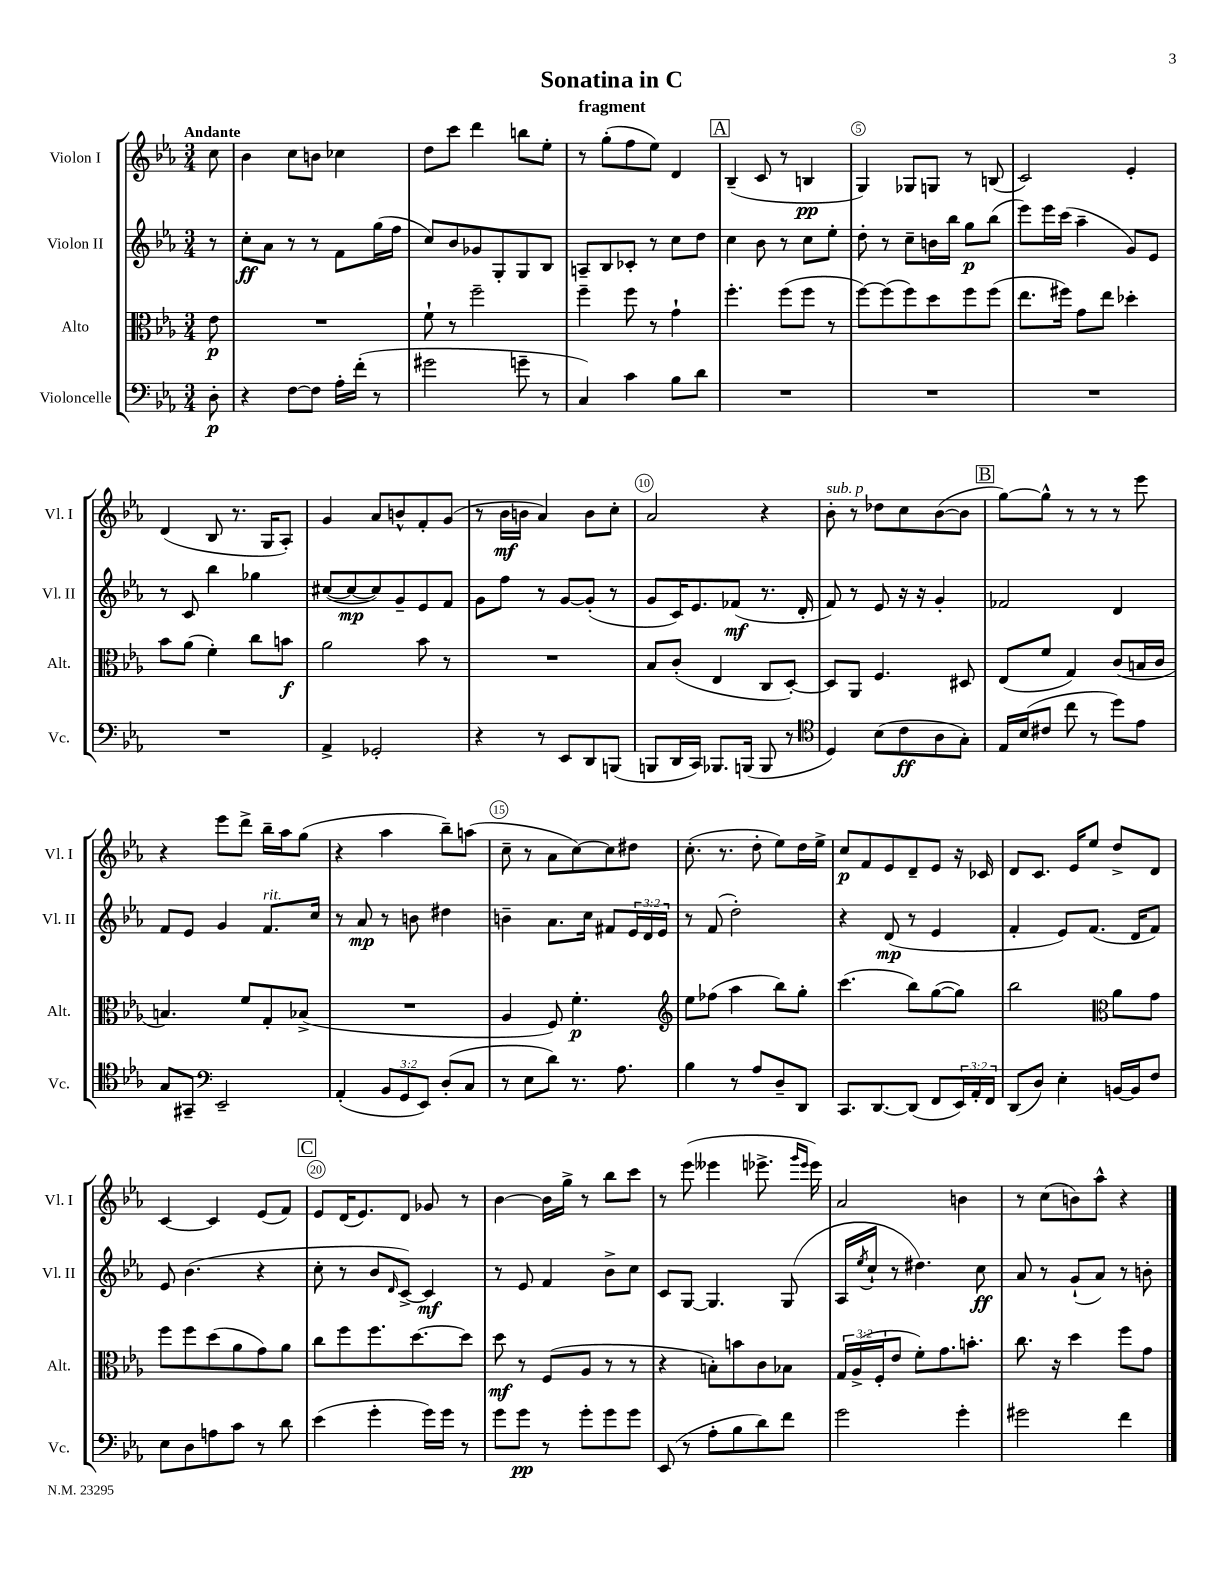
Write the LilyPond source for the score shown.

\header { title = "Sonatina in C" subtitle = "fragment" }
<<
\new StaffGroup <<
\new Staff = "s0" \with { instrumentName = "Violon I" shortInstrumentName = "Vl. I" } {
    \clef treble \key ees \major \numericTimeSignature \time 3/4 \partial 8 \tempo "Andante"
    c''8 |
    bes'4 c''8 b'8 ces''4 |
    d''8 c'''8 d'''4 b''8 ees''8-. |
    r8 g''8-.( f''8 ees''8) d'4 |
    \mark \markup { \box "A" } bes4--( c'8 r8 b4\pp |
    g4) ges8 g8 r8 b8( |
    c'2) ees'4-. |
    d'4( bes8 r8. g16 aes8-.) |
    g'4 aes'8 b'8-^ f'8-. g'8( |
    r8 bes'16\mf b'16 aes'4) b'8 c''8-. |
    aes'2 r4 |
    bes'8-.^\markup { \italic "sub. p" } r8 des''8 c''8 bes'8~( bes'8 |
    \mark \markup { \box "B" } g''8~) g''8-^ r8 r8 r8 ees'''8 |
    r4 ees'''8 d'''8-> bes''16-- aes''16 g''8( |
    r4 aes''4 bes''8--) a''8( |
    c''8-- r8 aes'8 c''8~) c''8 dis''8 |
    c''8.-.( r8. d''8-. ees''8) d''16 ees''16-> |
    c''8\p f'8 ees'8 d'8-- ees'8 r16 ces'16 |
    d'8 c'8. ees'16 ees''8 d''8-> d'8 |
    c'4~ c'4 ees'8( f'8) |
    \mark \markup { \box "C" } ees'8 d'16( ees'8.) d'8 ges'8 r8 |
    bes'4~ bes'16 g''16-> r8 bes''8 c'''8 |
    r8 ees'''8( eeses'''4 ees'''8.-> \grace { g'''16 ees'''16 } ees'''16) |
    aes'2 b'4 |
    r8 c''8( b'8) aes''8-^ r4 \bar "|." |
}
\new Staff = "s1" \with { instrumentName = "Violon II" shortInstrumentName = "Vl. II" } {
    \clef treble \key ees \major \numericTimeSignature \time 3/4 \override Staff.TupletNumber.text = #tuplet-number::calc-fraction-text \partial 8
    r8 |
    c''8-.\ff aes'8 r8 r8 f'8 g''16( f''16 |
    c''8) bes'8 ges'8 g8-. g8 bes8 |
    a8-- bes8 ces'8-. r8 c''8 d''8 |
    \mark \markup { \box "A" } c''4 bes'8 r8 c''8 ees''8-. |
    d''8-. r8 c''8-- b'16 bes''16 g''8\p bes''8( |
    ees'''8) ees'''16 c'''16( aes''4-- g'8) ees'8 |
    r8 c'8 bes''4 ges''4 |
    cis''8~( cis''8~\mp cis''8) g'8-- ees'8 f'8 |
    g'8 f''8 r8 g'8~ g'8-.( r8 |
    g'8 c'16) ees'8. fes'8\mf( r8. d'16-. |
    f'8) r8 ees'8 r16 r16 g'4-. |
    \mark \markup { \box "B" } fes'2 d'4 |
    f'8 ees'8 g'4 f'8.^\markup { \italic "rit." } c''16 |
    r8 aes'8\mp r8 b'8 dis''4 |
    b'4-- aes'8. c''16 fis'8 \tuplet 3/2 { ees'16 d'16 ees'16 } |
    r8 f'8( d''2-.) |
    r4 d'8\mp( r8 ees'4 |
    f'4-. ees'8) f'8.( d'16 f'8) |
    ees'8 bes'4.( r4 |
    \mark \markup { \box "C" } c''8-. r8 bes'8 \grace { d'16 } c'8~->) c'4\mf |
    r8 ees'8 f'4 bes'8-> c''8 |
    c'8 g8~ g4. g8( |
    aes16 \acciaccatura { ees''8 } c''16-! r8 dis''4.) c''8\ff |
    aes'8 r8 g'8-!( aes'8) r8 b'8-. \bar "|." |
}
\new Staff = "s2" \with { instrumentName = "Alto" shortInstrumentName = "Alt." } {
    \clef alto \key ees \major \numericTimeSignature \time 3/4 \override Staff.TupletNumber.text = #tuplet-number::calc-fraction-text \partial 8
    ees'8\p |
    R2. |
    f'8-! r8 f''2-- |
    f''4-- f''8 r8 g'4-! |
    \mark \markup { \box "A" } f''4.-. f''8( f''8 r8 |
    f''8~) f''8( f''8) d''8 f''8 f''8( |
    ees''8. fis''16) g'8 ees''8 des''4-. |
    bes'8 aes'8( f'4-.) c''8 b'8\f |
    aes'2 bes'8 r8 |
    R2. |
    bes8 c'8-.( ees4 c8 d8~-.) |
    d8 aes,8 f4. dis8 |
    \mark \markup { \box "B" } ees8( f'8 g4) c'8( b16 c'16 |
    b4.) f'8 g8-. bes8->( |
    R2. |
    aes4 f8) f'4.-.\p |
    \clef treble ees''8 fes''8( aes''4 bes''8) g''8-. |
    c'''4.( bes''8) g''8~( g''8) |
    bes''2 \clef alto aes'8 g'8 |
    f''8 f''8 d''8( aes'8 g'8) aes'8 |
    \mark \markup { \box "C" } c''8 f''8 f''8. d''8.~ d''8 |
    d''8\mf r8 f8( aes8 r8 r8 |
    r4 b8-.) b'8 c'8 bes8 |
    \tuplet 3/2 { g16 aes16->( f16-. } ees'8 f'8-.) g'8. b'8.-. |
    c''8. r16 d''4 f''8 g'8 \bar "|." |
}
\new Staff = "s3" \with { instrumentName = "Violoncelle" shortInstrumentName = "Vc." } {
    \clef bass \key ees \major \numericTimeSignature \time 3/4 \override Staff.TupletNumber.text = #tuplet-number::calc-fraction-text \partial 8
    d8-.\p |
    r4 f8~ f8 aes16-. f'16-.( r8 |
    gis'2 g'8-- r8 |
    c4) c'4 bes8 d'8 |
    \mark \markup { \box "A" } R2. |
    R2. |
    R2. |
    R2. |
    aes,4-> ges,2-. |
    r4 r8 ees,8 d,8 b,,8( |
    b,,8 d,16 c,16) bes,,8. b,,16( b,,8 r8 |
    \clef tenor d4) bes8( c'8\ff aes8 g8-.) |
    \mark \markup { \box "B" } ees16 bes16( cis'8 c''8 r8 d''8) ees'8 |
    g8 gis,8-- \clef bass ees,2-- |
    aes,4-.( \tuplet 3/2 { bes,8 g,8 ees,8) } d8-.( c8 |
    r8 ees8 d'8) r8. aes8. |
    bes4 r8 aes8 d8-- d,8 |
    c,8. d,8.~ d,8( f,8 \tuplet 3/2 { ees,16) aes,16-. f,16 } |
    d,8( d8) ees4-. b,16~ b,16 f8 |
    ees8 d8 a8 c'8 r8 d'8 |
    \mark \markup { \box "C" } ees'4( g'4-. g'16) g'16 r8 |
    g'8 g'8\pp r8 g'8-. g'8 g'8 |
    ees,8( r8 aes8-. bes8 d'8) f'8 |
    g'2 g'4-. |
    gis'2 f'4 \bar "|." |
}
>>
>>
\layout { \context { \Score \override BarNumber.break-visibility = ##(#f #t #t) barNumberVisibility = #(every-nth-bar-number-visible 5) \override BarNumber.stencil = #(make-stencil-circler 0.1 0.3 ly:text-interface::print) } }
